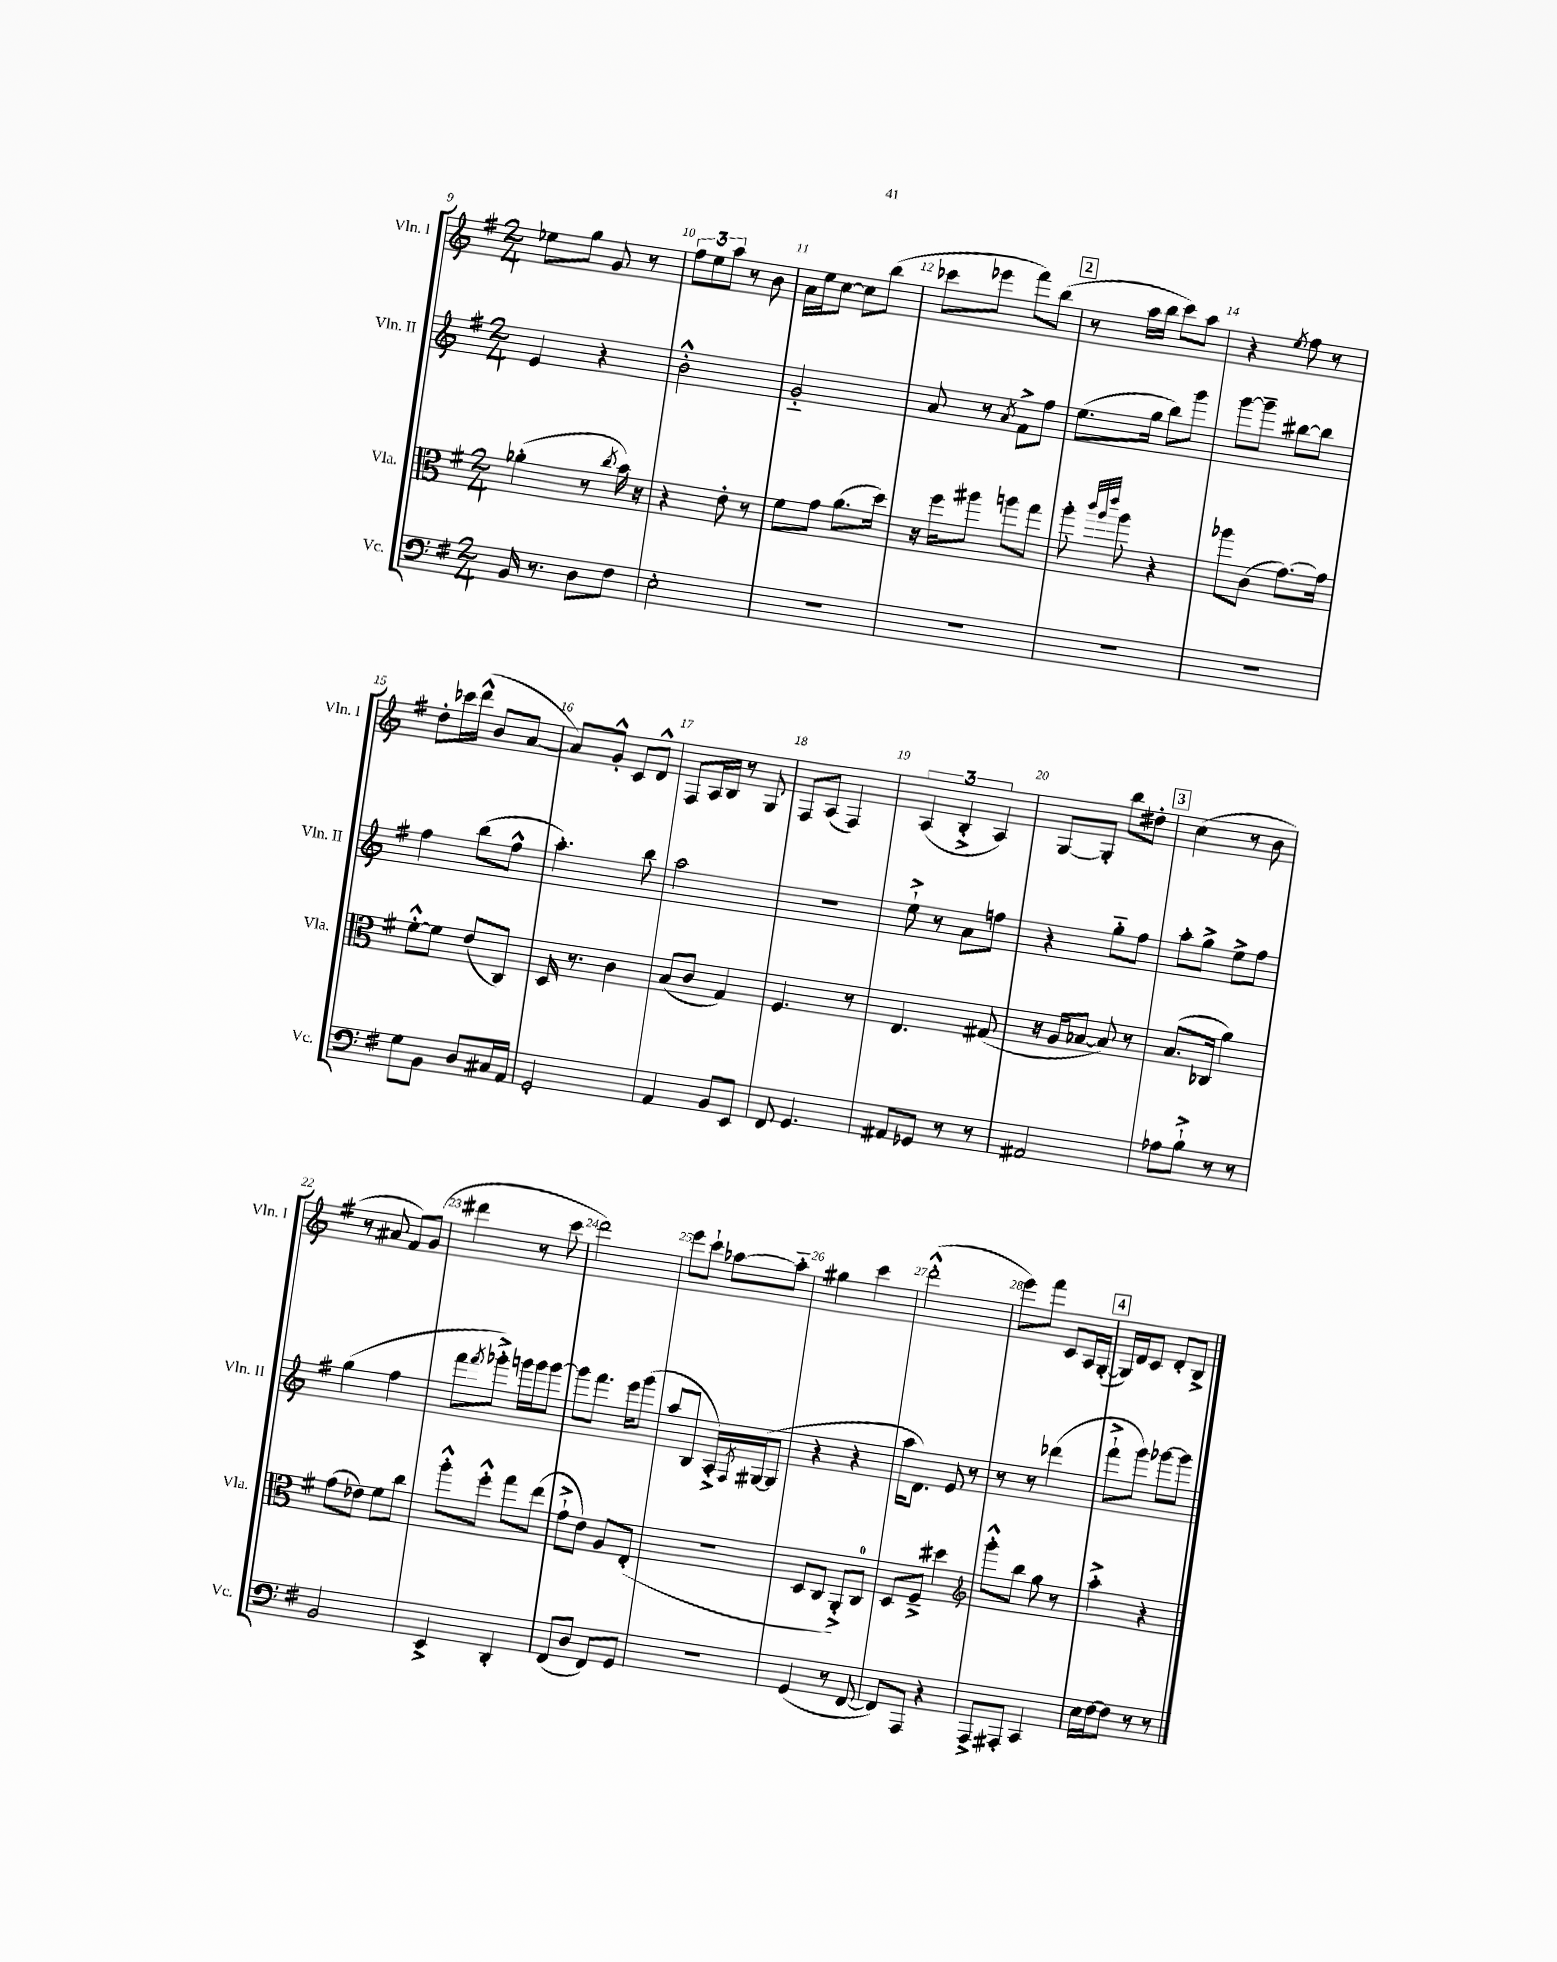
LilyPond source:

<<
\new StaffGroup <<
\new Staff = "s0" \with { instrumentName = "Vln. I" shortInstrumentName = "Vln. I" } {
    \clef treble \key g \major \numericTimeSignature \time 2/4
    ees''8 g''8 g'8 r8 |
    \tuplet 3/2 { fis''8 e''8 a''8 } r8 b'8 |
    a'16 e''16 c''8~ c''8 b''8( |
    ces'''8 ees'''8 fis'''8) b''8( |
    \mark \markup { \box "2" } r8 a''16 b''16 c'''8) a''8 |
    r4 \acciaccatura { e''8 } fis''8 r8 |
    d''8-. ces'''16 d'''16-^( b'8 a'8~ |
    a'8) g'8-.-^ c'8 d'8-^ |
    fis8 a16 b16 r8 g8 |
    fis8 a8( fis4) |
    \tuplet 3/2 { a4( b4-.-> a4) } |
    g8~ g8-. b''8 dis''8-. |
    \mark \markup { \box "3" } c''4( r8 b'8 |
    r8 ais'8 fis'8) g'8( |
    dis'''4 r8 c'''8 |
    d'''2) |
    e'''8 c'''8-! aes''8~ aes''8-_ |
    gis''4 c'''4 |
    d'''2-.-^( |
    e'''8) fis'''8 c'8 a16 g16~-.( |
    \mark \markup { \box "4" } g16) d'16 c'8 d'8-. b8-> \bar "|." |
}
\new Staff = "s1" \with { instrumentName = "Vln. II" shortInstrumentName = "Vln. II" } {
    \clef treble \key g \major \numericTimeSignature \time 2/4
    e'4 r4 |
    b'2-.-^ |
    g'2-_ |
    a'8 r8 \acciaccatura { a'8 } fis'8-> fis''8 |
    \mark \markup { \box "2" } e''8.( g''16 b''8) g'''8 |
    g'''8~ g'''8-- bis''8~ bis''8 |
    fis''4 b''8( fis''8-^ |
    a''4.-.) b''8 |
    a''2 |
    r2 |
    e''8-!-> r8 a'8 f''8 |
    r4 g''8-_ fis''8 |
    \mark \markup { \box "3" } a''8-. g''8-> e''8-> fis''8 |
    g''4( fis''4 |
    fis'''8 \acciaccatura { fis'''8 } ges'''8-.->) g'''16 g'''16 g'''8~ |
    g'''8 fis'''8. e'''16 g'''8( |
    a''8 b8 a16-.->) \acciaccatura { fis8 } gis16~( gis8 |
    r4 r4 |
    a''16 d'8.) e'8 r8 |
    r8 r8 des'''4( |
    \mark \markup { \box "4" } fis'''8-!-> g'''8) ges'''8~ ges'''8 \bar "|." |
}
\new Staff = "s2" \with { instrumentName = "Vla." shortInstrumentName = "Vla." } {
    \clef alto \key g \major \numericTimeSignature \time 2/4
    aes'4-.( r8 \acciaccatura { c''8 } b'16) r16 |
    r4 e'8-. r8 |
    fis'8 g'8 a'8.( d''16) |
    r16 fis''16 ais''8 a''8 g''8 |
    \mark \markup { \box "2" } a''8-. \grace { c'''32 a''32 e'''32 } a''8 r4 |
    aes''8 c'8( g'8.~) g'16 |
    fis'8~-.-^ fis'8 e'8( c8) |
    d16 r8. c'4 |
    b8( c'8 g4) |
    fis4. r8 |
    e4. gis8( |
    r16 a16 bes8~ bes8) r8 |
    \mark \markup { \box "3" } b8.( ces16 a'4) |
    g'8( ees'8) fis'8 c''8 |
    a''8-.-^ fis''8-.-^ g''8 e''8( |
    g'8-!-> e'8) a8 e8-.( |
    R2 |
    d8 c8 a,8-.->) c8-0 |
    d8 fis8---> dis''4 |
    \clef treble g'''8-.-^ b''8 g''8 r8 |
    \mark \markup { \box "4" } a''4-.-> r4 \bar "|." |
}
\new Staff = "s3" \with { instrumentName = "Vc." shortInstrumentName = "Vc." } {
    \clef bass \key g \major \numericTimeSignature \time 2/4
    b,16 r8. d8 fis8 |
    e2-. |
    R2 |
    R2 |
    \mark \markup { \box "2" } R2 |
    R2 |
    g8 b,8 d8 cis16 a,16 |
    g,2-. |
    a,4 b,8 e,8 |
    fis,8 g,4. |
    ais,8 ges,8 r8 r8 |
    ais,2 |
    \mark \markup { \box "3" } aes8 b8-!-> r8 r8 |
    b,2 |
    e,4-> d,4-. |
    fis,8( d8 fis,8) g,8 |
    r2 |
    g,4( r8 fis,8~ |
    fis,8) a,,8 r4 |
    a,,8-> ais,,8-. c,4 |
    \mark \markup { \box "4" } e16 fis16~ fis8 r8 r8 \bar "|." |
}
>>
>>
\layout { \context { \Score currentBarNumber = #9 \override BarNumber.break-visibility = ##(#f #t #t) barNumberVisibility = #all-bar-numbers-visible } }
